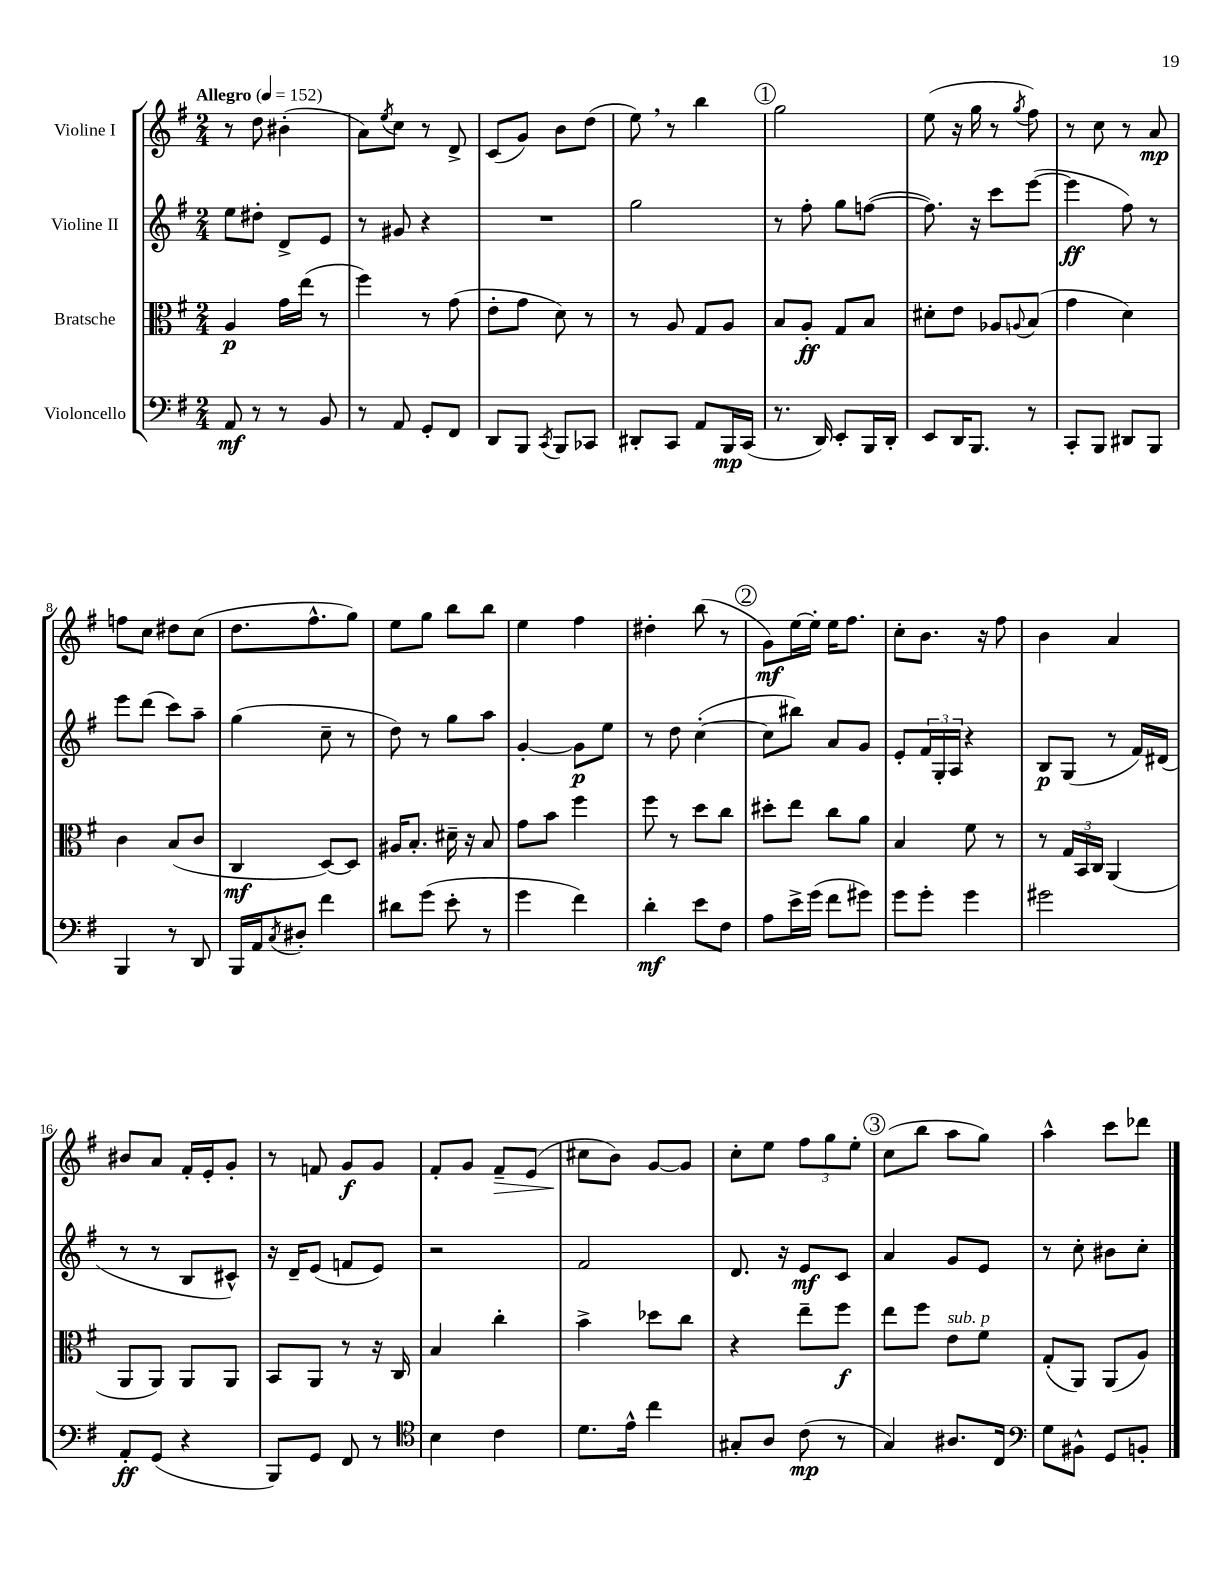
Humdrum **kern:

**kern	**kern	**kern	**kern
*staff4	*staff3	*staff2	*staff1
*clefF4	*clefC3	*clefG2	*clefG2
*k[f#]	*k[f#]	*k[f#]	*k[f#]
*M2/4	*M2/4	*M2/4	*M2/4
*MM152	*MM152	*MM152	*MM152
8AA	4A	8ee	8r
8r	.	8dd#'	8dd
8r	16g	8d^	(4b#'
.	(16ee	.	.
8BB	8r	8e	.
=	=	=	=
8r	4ff#)	8r	8a)
.	.	.	8qee
8AA	.	8g#	8cc
8GG'	8r	4r	8r
8FF#	(8g	.	8d^
=	=	=	=
8DD	8e'	2r	(8c
8BBB	8g	.	8g)
8qCC	.	.	.
8BBB	8d)	.	8b
8CC-	8r	.	(8dd
=	=	=	=
8DD#'	8r	2gg	8ee)
8CC	8A	.	8r
8AA	8G	.	4bb
16BBB	8A	.	.
(16CC	.	.	.
=	=	=	=
8.r	8B	8r	2gg
.	8A'	8ff#'	.
16DD)	.	.	.
8EE'	8G	8gg	.
16BBB	8B	([8ff	.
16DD'	.	.	.
=	=	=	=
8EE	8d#'	8.ff])	(8ee
16DD	8e	.	16r
8.BBB	.	16r	16gg
.	8A-	8ccc	8r
.	8qqA	.	8qgg
8r	(8B	([8eee	8ff#)
=	=	=	=
8CC'	4g	4eee]	8r
8BBB	.	.	8cc
8DD#	4d)	8ff#)	8r
8BBB	.	8r	8a
=	=	=	=
4BBB	4c	8eee	8ff
.	.	(8ddd	8cc
8r	(8B	8ccc)	8dd#
8DD	8c	8aa~	(8cc
=	=	=	=
16BBB	4C	(4gg	8.dd
16AA	.	.	.
8qC	.	.	.
8D#'	.	.	.
.	.	.	8.ff#^^
4f#	[8D)	8cc~	.
.	8D]	8r	8gg)
=	=	=	=
8d#	16A#	8dd)	8ee
.	8.B'	.	.
(8g	.	8r	8gg
8e'	16d#~	8gg	8bb
.	16r	.	.
8r	8B	8aa	8bb
=	=	=	=
4g	8g	[4g'	4ee
.	8b	.	.
4f#)	4ff#	8g]	4ff#
.	.	8ee	.
=	=	=	=
4d'	8ff#	8r	4dd#'
.	8r	8dd	.
8e	8dd	([4cc'	(8bb
8F#	8cc	.	8r
=	=	=	=
8A	8dd#'	8cc]	8g)
16e^	8ee	8bb#)	[16ee
(16g	.	.	16ee']
8f#	8cc	8a	16ee
.	.	.	8.ff#
8g#)	8a	8g	.
=	=	=	=
8g	4B	8e'	8cc'
8g'	.	24f#	8.b
.	.	24G'	.
.	.	24A	.
4g	8f#	4r	.
.	.	.	16r
.	8r	.	8ff#
=	=	=	=
2g#	8r	8B	4b
.	24G	(8G	.
.	24BB	.	.
.	24C	.	.
.	(4AA	8r	4a
.	.	16f#)	.
.	.	(16d#	.
=	=	=	=
8AA'	8AA	8r	8b#
(8GG	8AA)	8r	8a
4r	8AA	8B	16f#'
.	.	.	16e'
.	8AA	8c#^^)	8g'
=	=	=	=
8BBB)	8BB	16r	8r
.	.	16d~	.
8GG	8AA	(8e	8f
8FF#	8r	8f	8g
8r	16r	8e)	8g
.	16C	.	.
=	=	=	=
*clefC4	*	*	*
4B	4B	2r	8f#'
.	.	.	8g
4c	4cc'	.	8f#~
.	.	.	(8e
=	=	=	=
8.d	4b^	2f#	8cc#
.	.	.	8b)
16e^^	.	.	.
4cc	8dd-	.	[8g
.	8cc	.	8g]
=	=	=	=
8G#'	4r	8.d	8cc'
8A	.	.	8ee
.	.	16r	.
(8c	8ee~	8e	12ff#
.	.	.	12gg
8r	8ff#	8c	.
.	.	.	12ee'
=	=	=	=
4G)	8ee	4a	(8cc
.	8ff#	.	8bb
8.A#	8e	8g	8aa
.	8f#	8e	8gg)
16C	.	.	.
=	=	=	=
*clefF4	*	*	*
8G	(8G'	8r	4aa^^
8BB#^^	8AA)	8cc'	.
8GG	(8AA	8b#	8ccc
8BB'	8A)	8cc'	8ddd-
==	==	==	==
*-	*-	*-	*-
